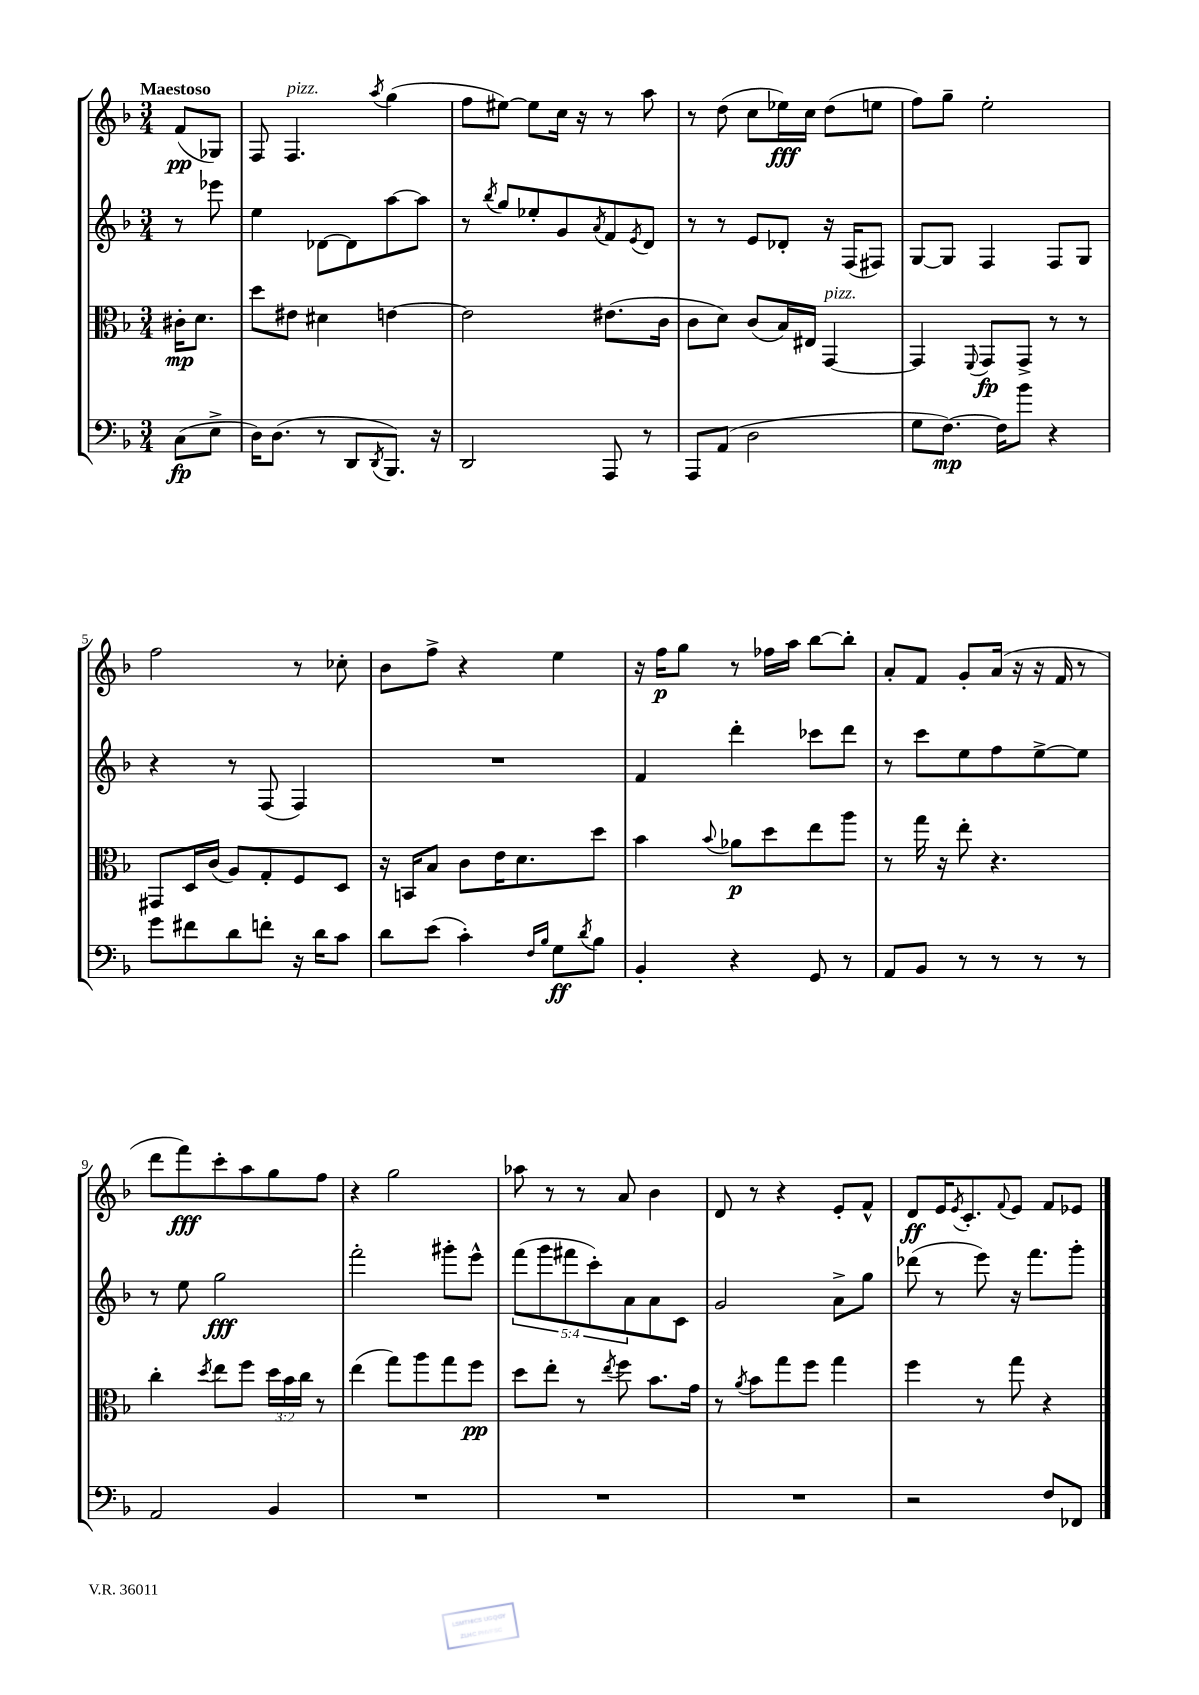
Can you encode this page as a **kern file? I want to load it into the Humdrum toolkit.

**kern	**kern	**kern	**kern
*staff4	*staff3	*staff2	*staff1
*clefF4	*clefC3	*clefG2	*clefG2
*k[b-]	*k[b-]	*k[b-]	*k[b-]
*M3/4	*M3/4	*M3/4	*M3/4
(8C	16c#'	8r	(8f
.	8.d	.	.
8E^	.	8eee-	8G-)
=	=	=	=
16D)	8dd	4ee	8F
(8.D	.	.	.
.	8e#	.	4.F
8r	4d#	[8d-	.
8DD	.	8d-]	.
8qDD	.	.	8qaa
8.BBB-)	[4e	[8aa	(4gg
.	.	8aa]	.
16r	.	.	.
=	=	=	=
2DD	2e]	8r	8ff
.	.	8qbb-	.
.	.	8gg	[8ee#)
.	.	8ee-'	8ee#]
.	.	8g	16cc
.	.	.	16r
.	.	8qa	.
8AAA	(8.e#	8f	8r
.	.	8qe	.
8r	.	8d	8aa
.	16c	.	.
=	=	=	=
8AAA	8c	8r	8r
(8AA	8d)	8r	(8dd
2D	(8c	8e	8cc
.	16B-)	8d-'	16ee-)
.	16E#	.	16cc
.	[4GG	16r	(8dd
.	.	(16F	.
.	.	8F#)	8ee
=	=	=	=
8G	4GG]	[8G	8ff)
[8.F)	.	8G]	8gg~
.	8qqFF	.	.
.	8GG	4F	2ee'
16F]	.	.	.
8b-	8GG^	.	.
4r	8r	8F	.
.	8r	8G	.
=	=	=	=
8g	8GG#	4r	2ff
8f#	16D	.	.
.	(16c	.	.
8d	8A)	8r	.
8f'	8G'	(8F	.
16r	8F	4F)	8r
16d	.	.	.
8c	8D	.	8cc-'
=	=	=	=
8d	16r	2.r	8b-
.	16BB	.	.
(8e	8B-	.	8ff^
4c')	8c	.	4r
.	16e	.	.
.	8.d	.	.
16qqF	.	.	.
16qqB-	.	.	.
8G	.	.	4ee
8qd	.	.	.
8B-	8dd	.	.
=	=	=	=
4BB-'	4b-	4f	16r
.	.	.	16ff
.	.	.	8gg
.	8qqb-	.	.
4r	8a-	4ddd'	8r
.	8dd	.	16ff-
.	.	.	16aa
8GG	8ee	8ccc-	[8bb-
8r	8aa	8ddd	8bb-']
=	=	=	=
8AA	8r	8r	8a'
8BB-	16gg	8ccc	8f
.	16r	.	.
8r	8ee'	8ee	8g'
8r	4.r	8ff	(16a
.	.	.	16r
8r	.	[8ee^	16r
.	.	.	16f
8r	.	8ee]	8r
=	=	=	=
2AA	4cc'	8r	8ddd
.	.	8ee	8fff)
.	8qdd	.	.
.	8ee	2gg	8ccc'
.	8ff	.	8aa
4BB-	24dd	.	8gg
.	24b-	.	.
.	24cc	.	.
.	8r	.	8ff
=	=	=	=
2.r	(4ee	2fff'	4r
.	8gg)	.	2gg
.	8aa	.	.
.	8gg	8ggg#'	.
.	8ff	8eee^^	.
=	=	=	=
2.r	8dd	(10fff	8aa-
.	.	10ggg	.
.	8ee'	.	8r
.	.	10fff#	.
.	8r	.	8r
.	.	10ccc')	.
.	8qee	.	.
.	8ff	.	8a
.	.	10a	.
.	8.b-	8a	4b-
.	.	8c	.
.	16g	.	.
=	=	=	=
2.r	8r	2g	8d
.	8qa	.	.
.	8b-	.	8r
.	8gg	.	4r
.	8ff	.	.
.	4gg	8a^	8e'
.	.	8gg	8f^^
=	=	=	=
2r	4ff	(8ddd-	8d
.	.	8r	16e
.	.	.	8qe
.	.	.	8.c'
.	8r	8eee)	.
.	.	.	8qqf
.	8gg	16r	8e
.	.	8.fff	.
8F	4r	.	8f
8FF-	.	8ggg'	8e-
==	==	==	==
*-	*-	*-	*-
